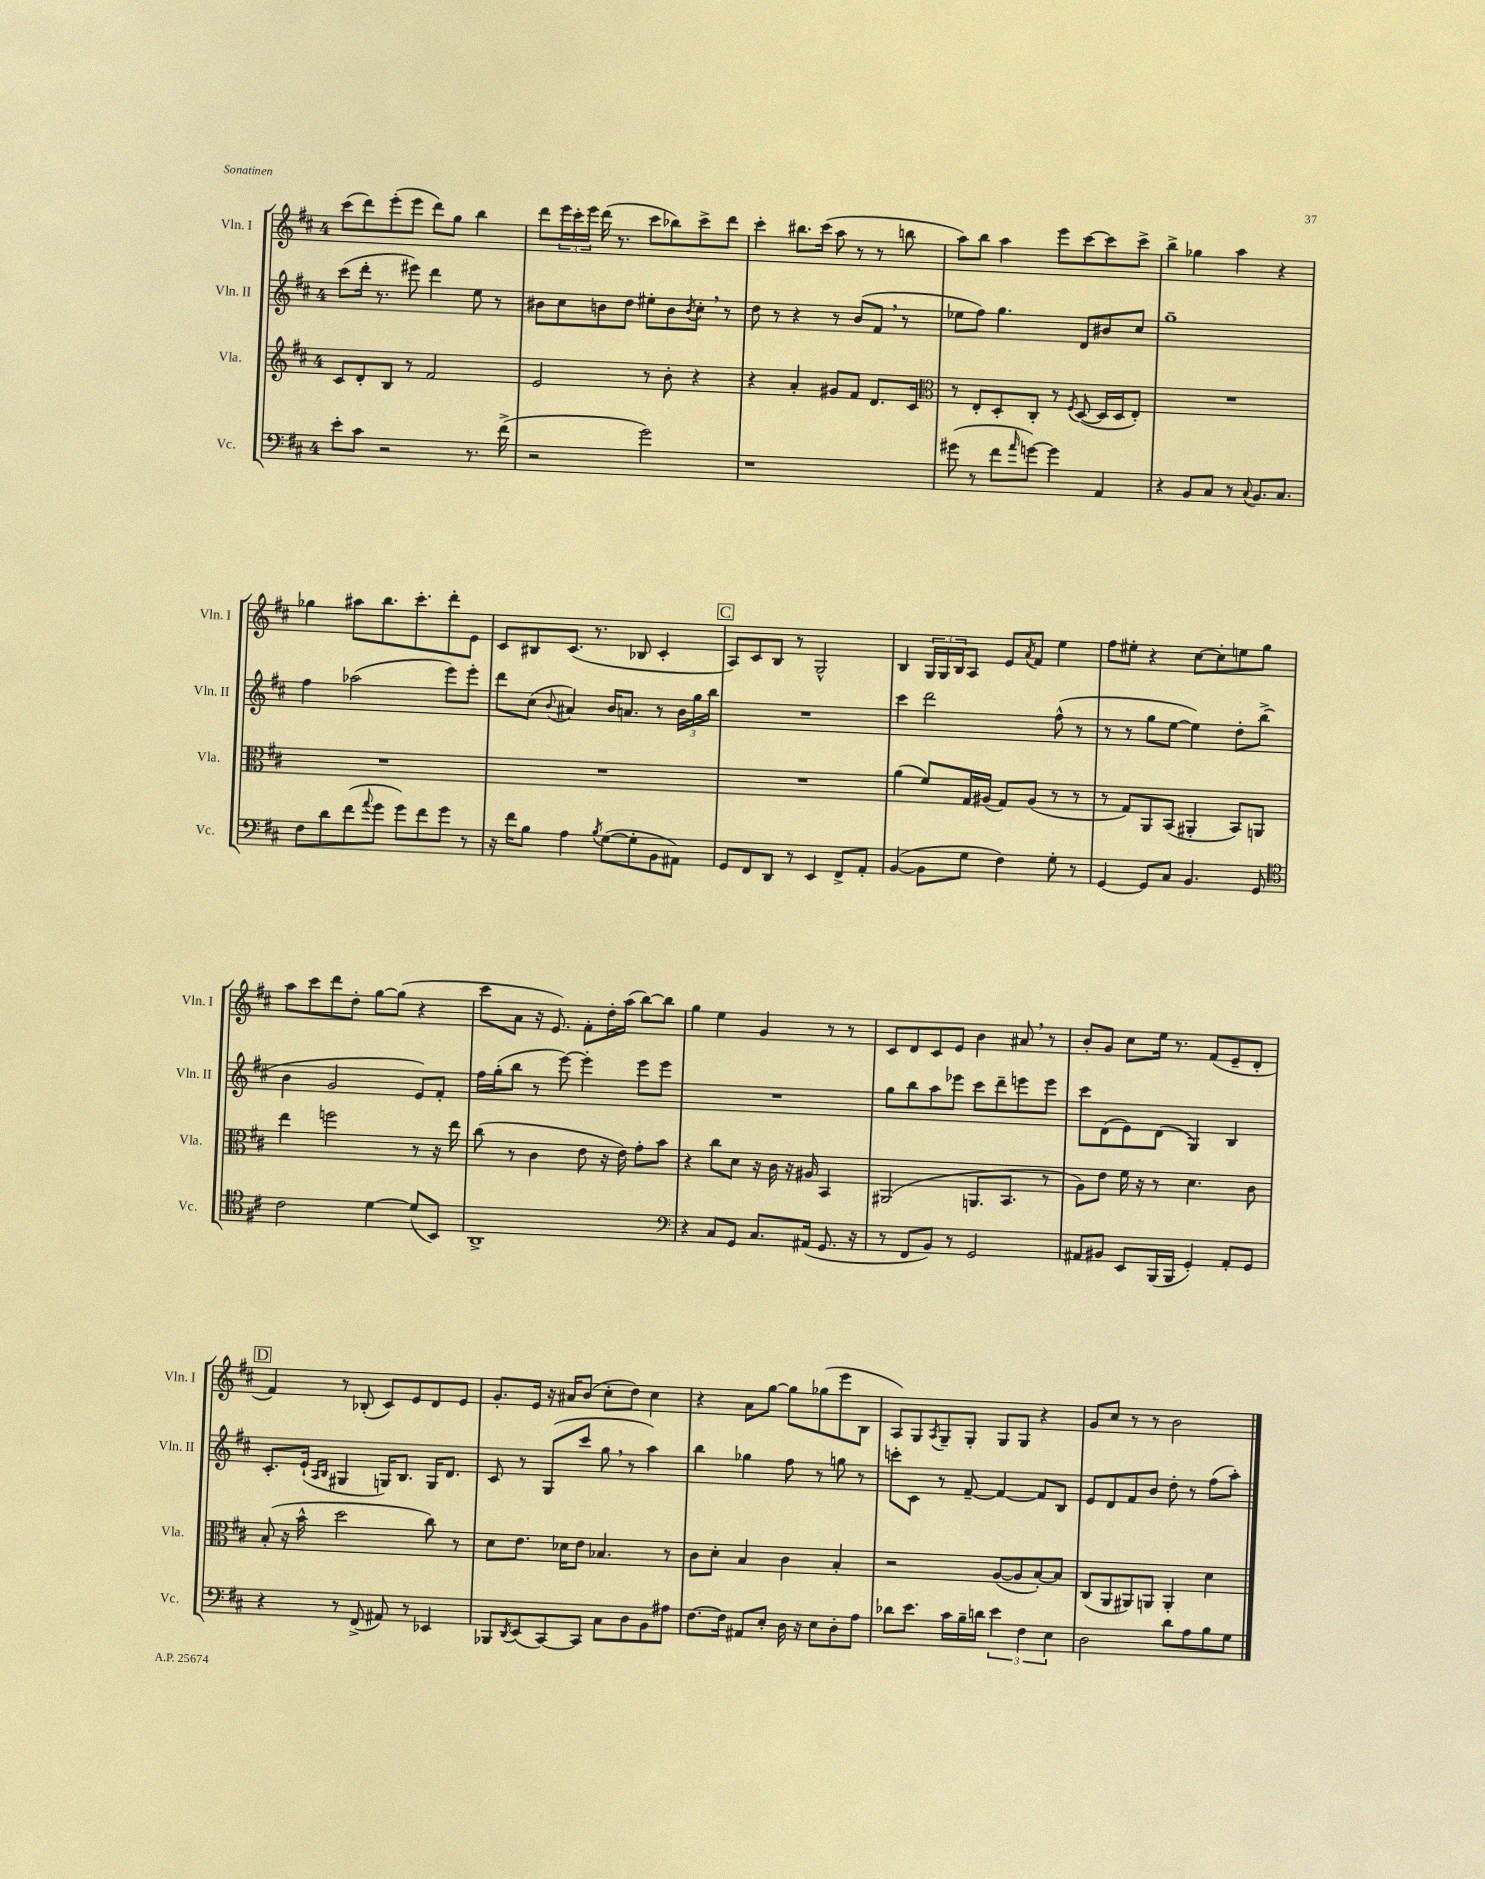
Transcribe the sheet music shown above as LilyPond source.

<<
\new StaffGroup <<
\new Staff = "s0" \with { instrumentName = "Vln. I" shortInstrumentName = "Vln. I" } {
    \clef treble \key d \major \once \override Staff.TimeSignature.style = #'single-digit \time 4/4
    cis'''8( d'''8) e'''8-.( e'''8 d'''8) g''8 b''4 |
    d'''8 \tuplet 3/2 { e'''16 cis'''16-. e'''16 } d'''16( r8. cis'''8 bes''8) cis'''8-> d'''8 |
    cis'''4-. bis''8. cis'''16( a''8 r8 r8 b''8 |
    a''8) b''8 a''4 e'''8 cis'''8~ cis'''8 cis'''8-> |
    b''4-> ges''4 a''4 r4 |
    ges''4 ais''8 b''8. cis'''8.-. d'''8-. e'8 |
    cis'8 bis8 cis'8.( r8. bes8 cis'4-. |
    \mark \markup { \box "C" } a8) cis'8 b8 r8 g2-^ |
    b4 \tuplet 3/2 { g16 g16 b16 } a8 e'8 \acciaccatura { a'8 } fis'8 e''4 |
    fis''8 eis''8-. r4 cis''8~ cis''8-. e''8 g''8 |
    a''8 cis'''8 d'''8 d''8-. g''8~ g''8( r4 |
    cis'''8 a'8 r16 e'8.) fis'8-. d''16-. a''16( b''8~) b''8 |
    g''4 e''4 g'4 r8 r8 |
    cis'8 d'8 cis'8 e'8 b'4 ais'8 \breathe r8 |
    b'8-. g'8 cis''8 e''16 r8. fis'8( e'8-- d'8-. |
    \mark \markup { \box "D" } fis'4) r8 bes8-.( cis'8) e'8 d'8 e'8 |
    g'8.-. e'16 r16 ais'16 b'8( cis''8-. d''8) cis''4 |
    r4 a'8 g''8~ g''8 ges''8( e'''8 b8 |
    a8) g8 \acciaccatura { a8 } g8-- g8-. g8 g8 r4 |
    g'8 cis''8 r8 r8 b'2 \bar "|." |
}
\new Staff = "s1" \with { instrumentName = "Vln. II" shortInstrumentName = "Vln. II" } {
    \clef treble \key d \major \once \override Staff.TimeSignature.style = #'single-digit \time 4/4
    cis'''8( d'''16-. r8. eis'''8) d'''4 e''8 r8 |
    bis'8 cis''8 b'8 d''8 eis''8-. b'8 \acciaccatura { b'8 } cis''8-. \breathe r8 |
    d''8 r8 r4 r8 b'8( fis'8 \breathe r8 |
    ees''8 fis''8) g''4. d'8 bis'8 cis''8 |
    g''1-- |
    fis''4 aes''2( e'''8) e'''8-. |
    d'''8 cis''8( \appoggiatura { b'8 } ais'4) b'16 a'8. r8 \tuplet 3/2 { b'16 g''16 b''16 } |
    \mark \markup { \box "C" } R1 |
    cis'''4 d'''2 fis''8-^( r8 |
    r8 r8 g''8 e''8~ e''4) d''8-. b''8->( |
    b'4 g'2 e'8) fis'8-. |
    fis''16 g''16-.( b''8 r8 e'''8~) e'''4-. e'''8 e'''8 |
    R1 |
    g''8 b''8 a''8 ees'''8 cis'''8 d'''8-- e'''8 e'''8 |
    cis'''8 d'8( e'8) d'8( g4) b4 |
    \mark \markup { \box "D" } cis'8.-. e'16-!( \grace { a16 b16 } gis4 g16) b8. g16 d'8. |
    cis'8 r8 g8( cis'''8 g''8 \breathe r8 a''4) |
    b''4 ges''4 fis''8 r8 g''8 r8 |
    c'''8-. cis'8 r8 fis'8~-- fis'4~ fis'8 b8 |
    e'8 d'8 fis'8 b'8 d''8-. r8 fis''8( a''8-.) \bar "|." |
}
\new Staff = "s2" \with { instrumentName = "Vla." shortInstrumentName = "Vla." } {
    \clef treble \key d \major \once \override Staff.TimeSignature.style = #'single-digit \time 4/4
    cis'8 d'8-. b8 r8 fis'2 |
    e'2 r8 b'8-. r4 |
    r4 a'4-. gis'8 fis'8 d'8. cis'16 |
    \clef alto r8 e8-. d8-. cis8-. r8 \acciaccatura { fis8 } d8~( d16 d16 e8-.) |
    R1 |
    R1 |
    R1 |
    \mark \markup { \box "C" } R1 |
    a'4( fis'8) g16 ais16( g8) ais8( r8 r8 |
    r8 g8) a,8 b,8( ais,4-. b,8) a,8 |
    e''4 f''2 r8 r16 e''16 |
    cis''8( r8 cis'4 e'8 r16 e'16) g'8-. b'8 |
    r4 cis''8 d'8 r16 cis'16 r16 ais16 b,4 |
    ais,2( a,8. b,8. r8 |
    a8) e'8 fis'16 r16 r8 d'4. cis'8 |
    \mark \markup { \box "D" } b8-.( r16 b'16-^ d''2 cis''8) r8 |
    d'8 e'8. des'16 e'8 bes4. r8 |
    cis'8 d'8-. b4 cis'4 b4-. |
    r2 a8~( a8 b8~-.) b8 |
    cis8( a,8 ais,8) a,8 a,4-. d'4 \bar "|." |
}
\new Staff = "s3" \with { instrumentName = "Vc." shortInstrumentName = "Vc." } {
    \clef bass \key d \major \once \override Staff.TimeSignature.style = #'single-digit \time 4/4
    e'8-. cis'8 r2 r8. fis'16->( |
    r2 g'2) |
    r1 |
    gis'8( r8 fis'8 \grace { a'16 } g'8~) g'4 a,4 |
    r4 b,8 cis8 r8 \appoggiatura { cis8 } b,8. cis8. |
    fis8 d'8 fis'8( \appoggiatura { a'8 } g'8 g'8) fis'8 g'8 r8 |
    r16 fis'16 b8 a4 \acciaccatura { b8 } g8~( g8-. b,8 ais,8) |
    \mark \markup { \box "C" } g,8 fis,8 d,8 r8 e,4 fis,8-> a,8-. |
    b,4~( b,8 g8 fis4) g8-. r8 |
    g,4~ g,8 cis8 b,4. g,8 |
    \clef tenor cis'2 d'4~ d'8( b,8) |
    a,1-> |
    \clef bass r4 cis8 g,8 cis8. ais,16( g,8. r16 |
    r8 fis,8 b,8) r8 g,2 |
    ais,8 bis,8 e,8 b,,16( b,,16 g,4-.) ais,8-. g,8 |
    \mark \markup { \box "D" } r4 r8 fis,8->( ais,8) r8 ees,4 |
    bes,,8 \acciaccatura { d,8 } e,8( cis,8~) cis,8 cis8 d8 b,8 ais8 |
    fis8.~ fis16 ais,8 e8-. d16 r16 e8 d8-. a8 |
    des'8 e'8. cis'16 b16-- d'16 \tuplet 3/2 { e'4 fis4 e4 } |
    d2 d'8 a8 b8 g8 \bar "|." |
}
>>
>>
\layout { \context { \Score \remove "Bar_number_engraver" } }
